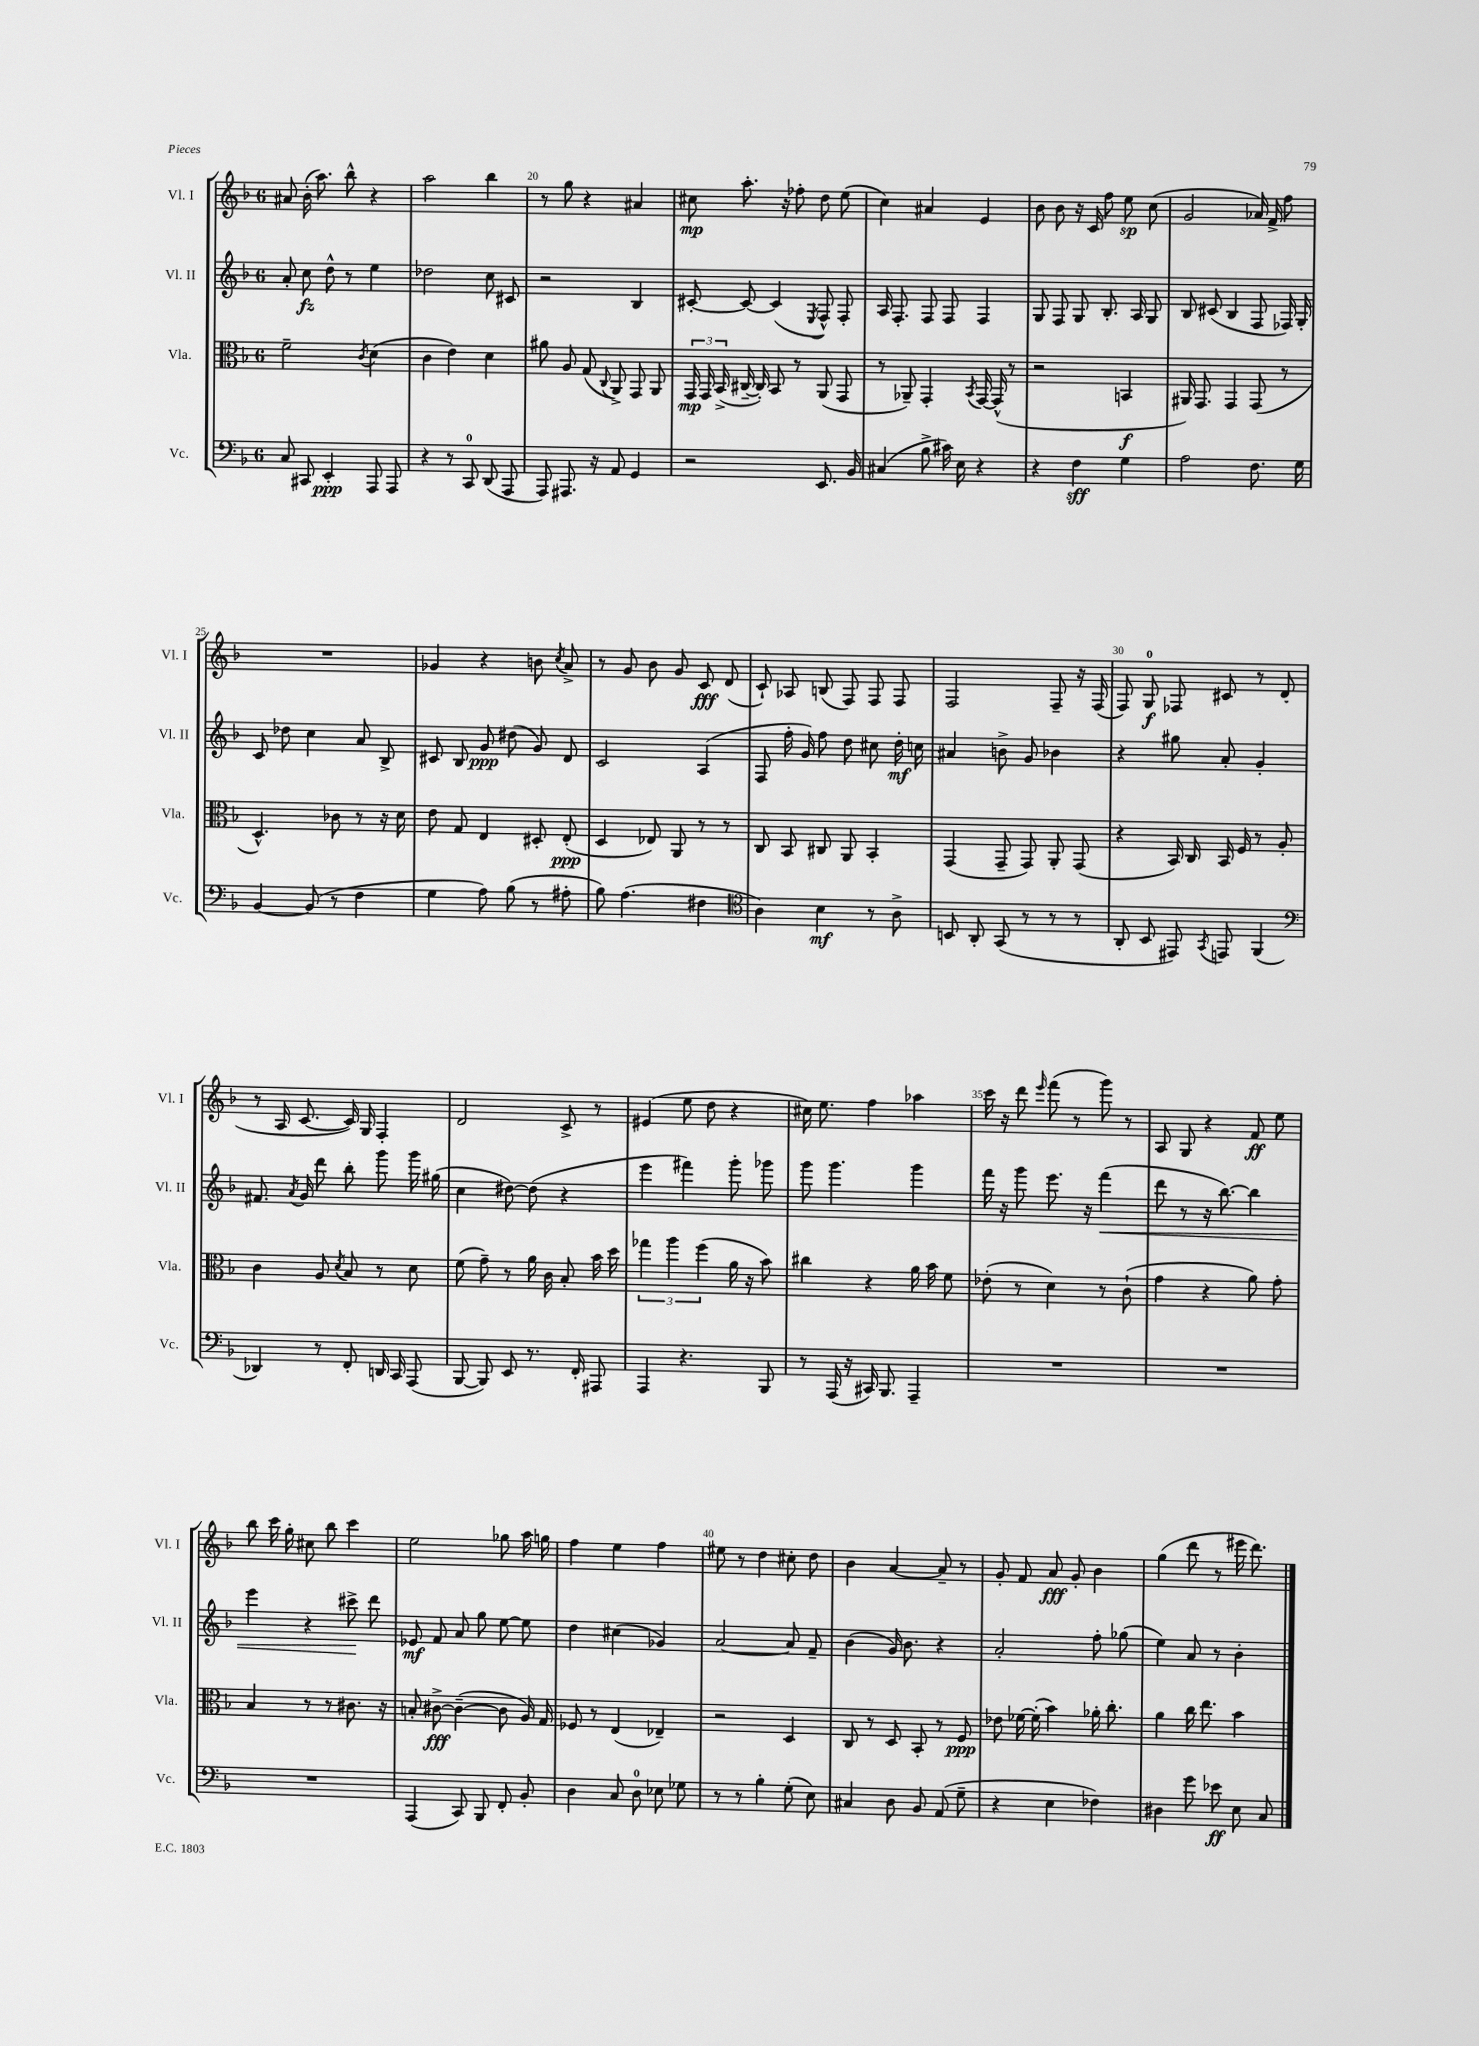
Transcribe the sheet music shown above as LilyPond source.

<<
\new StaffGroup <<
\new Staff = "s0" \with { instrumentName = "Vl. I" shortInstrumentName = "Vl. I" } {
    \clef treble \key f \major \once \override Staff.TimeSignature.style = #'single-digit \time 6/8
    \autoBeamOff ais'8 bes'16-.( a''8.) bes''8-^ r4 |
    a''2 bes''4 |
    r8 g''8 r4 ais'4 |
    cis''8\mp a''8.-. r16 fes''8-. d''8 e''8( |
    c''4) ais'4 e'4 |
    bes'8 bes'8 r16 c'16 f''8 e''8\sp c''8( |
    g'2 aes'16) f'16-> f''8 |
    R2. |
    ges'4 r4 b'8 \acciaccatura { c''8 } a'8-> |
    r8 g'8 bes'8 g'8 c'8\fff d'8( |
    c'8-!) aes8 b8( f8) f8 f8 |
    f2 f8-- r16 f16( |
    f8) g8-0\f fes8 cis'8 r8 d'8( |
    r8 a16 c'8.~ c'16) g16 f4-. |
    d'2 c'8-> r8 |
    eis'4( e''8 d''8 r4 |
    cis''16) e''8. f''4 aes''4 |
    c'''16 r16 d'''8 \grace { e'''16 } f'''8( r8 g'''8) r8 |
    a8 g8 r4 f'8\ff e''8 |
    bes''8 c'''16 g''16-. cis''8 bes''8 c'''4 |
    e''2 ges''8 a''16 g''16 |
    f''4 e''4 f''4 |
    eis''8 r8 d''4 cis''8-. d''8 |
    bes'4 a'4~ a'8-- r8 |
    g'8-. f'8 a'8\fff g'8-. bes'4 |
    g''4( d'''8 r8 eis'''16 d'''8.) \bar "|." |
}
\new Staff = "s1" \with { instrumentName = "Vl. II" shortInstrumentName = "Vl. II" } {
    \clef treble \key f \major \once \override Staff.TimeSignature.style = #'single-digit \time 6/8
    \autoBeamOff a'8-. c''8\fz d''8-^ r8 e''4 |
    des''2 c''8 cis'8 |
    r2 bes4 |
    cis'8~-. cis'8~ cis'4( \acciaccatura { e8 } f8-^) f8-. |
    a16 f8.-. f8 f8 f4 |
    g8 f8 g8 bes8.-. a16 g8 |
    bes8 cis'8( bes4 f8 fes16) g16-. |
    c'8 des''8 c''4 a'8 bes8-> |
    cis'8 bes8 g'8\ppp dis''8( g'8) d'8 |
    c'2 a4( |
    f8 f''16-. g'16) f''8 d''8 cis''8 d''16-.\mf c''16 |
    ais'4 b'8-> g'8 bes'4 |
    r4 gis''8 a'8-. g'4-. |
    fis'8. \acciaccatura { a'8 } g'16 d'''8 bes''8-. g'''8 g'''16 gis''16( |
    c''4 dis''8~) dis''8( r4 |
    e'''4 fis'''4) g'''8-. ges'''8 |
    g'''8 g'''4. g'''4 |
    f'''16 r16 g'''8 e'''8. r16 f'''4\<( |
    d'''8 r8 r16 bes''8.~) bes''4 |
    e'''4 r4 cis'''8->\! d'''8 |
    ees'8\mf f'8 a'8 g''8 e''8~ e''8 |
    d''4 cis''4( ges'4) |
    a'2~ a'8 f'8-- |
    bes'4( g'16) bes'8. r4 |
    a'2-. f''8-. ges''8( |
    e''4) a'8 r8 bes'4-. \bar "|." |
}
\new Staff = "s2" \with { instrumentName = "Vla." shortInstrumentName = "Vla." } {
    \clef alto \key f \major \once \override Staff.TimeSignature.style = #'single-digit \time 6/8
    \autoBeamOff f'2-- \acciaccatura { c'8 } d'4( |
    c'4 e'4) d'4 |
    ais'8 a8 g8( \appoggiatura { c8 } a,8->) g,8 a,8 |
    \tuplet 3/2 { g,16\mp g,16 bes,16->( } cis16~-- cis16-.) bes,8 r8 a,8( g,8 |
    r8 aes,8--) g,4-. \acciaccatura { bes,8 } g,16~ g,16-^( r8 |
    r2 b,4\f |
    ais,16) g,8. g,4 g,8( r8 |
    d4.-^) ces'8 r8 r16 d'16 |
    e'8 g8 e4 dis8-. e8-.\ppp( |
    d4 ees8) a,8 r8 r8 |
    c8 bes,8 cis8 a,8 bes,4-. |
    g,4( g,8-- g,8) a,8-. g,8( |
    r4 bes,16) c16 bes,16 f16 r8 a8-. |
    c'4 a8 \acciaccatura { d'8 } bes8 r8 d'8 |
    f'8( g'8--) r8 a'16 c'16 bes8-. bes'16 d''16 |
    \tuplet 3/2 { ges''4 a''4 f''4( } a'16 r16 bes'8) |
    cis''4 r4 a'16 bes'16 f'8 |
    ees'8-.( r8 d'4) r8 c'8-!( |
    g'4 r4 a'8) g'8-. |
    bes4 r8 r8 cis'8. r16 |
    b8-. cis'8~->\fff cis'4~--( cis'8 a16) g16 |
    fes8 r8 e4( ees4--) |
    r2 d4 |
    c8 r8 d8 bes,8-. r8 f8\ppp |
    ees'8 fes'16~ fes'16-.( bes'4) aes'16-. c''8.-. |
    a'4 c''16 e''8. bes'4 \bar "|." |
}
\new Staff = "s3" \with { instrumentName = "Vc." shortInstrumentName = "Vc." } {
    \clef bass \key f \major \once \override Staff.TimeSignature.style = #'single-digit \time 6/8
    \autoBeamOff c8 cis,8 e,4-.\ppp a,,8 a,,8 |
    r4 r8 c,8-0 d,8( a,,8 |
    a,,8) ais,,8. r16 a,8 g,4 |
    r2 e,8. bes,16 |
    cis4( bes8-> cis'16) e16 r4 |
    r4 f4\sff g4 |
    a2 f8. g16 |
    bes,4~ bes,8( r8 f4 |
    g4 a8) bes8( r8 ais8-. |
    bes8) a4.( fis4 |
    \clef tenor a4) bes4\mf r8 a8-> |
    b,8 a,8-. g,8( r8 r8 r8 |
    a,8-. bes,8 eis,8) \acciaccatura { g,8 } e,8 f,4( |
    \clef bass des,4) r8 f,8-. d,16 c,16 a,,8( |
    bes,,8~ bes,,8) e,8 r8. f,16-. ais,,8 |
    a,,4 r4. bes,,8 |
    r8 a,,16( r16 cis,16) bes,,8. a,,4-- |
    R2. |
    R2. |
    R2. |
    a,,4( c,8) bes,,8 f,8-. bes,8-. |
    d4 c8 d8-0 ees8 ges8 |
    r8 r8 bes4-. g8-.( e8) |
    cis4 d8 bes,8 a,8( g8-- |
    r4 e4 fes4) |
    dis4 g'8 ees'8\ff e8 c8 \bar "|." |
}
>>
>>
\layout { \context { \Score currentBarNumber = #18 \override BarNumber.break-visibility = ##(#f #t #t) barNumberVisibility = #(every-nth-bar-number-visible 5) } }
